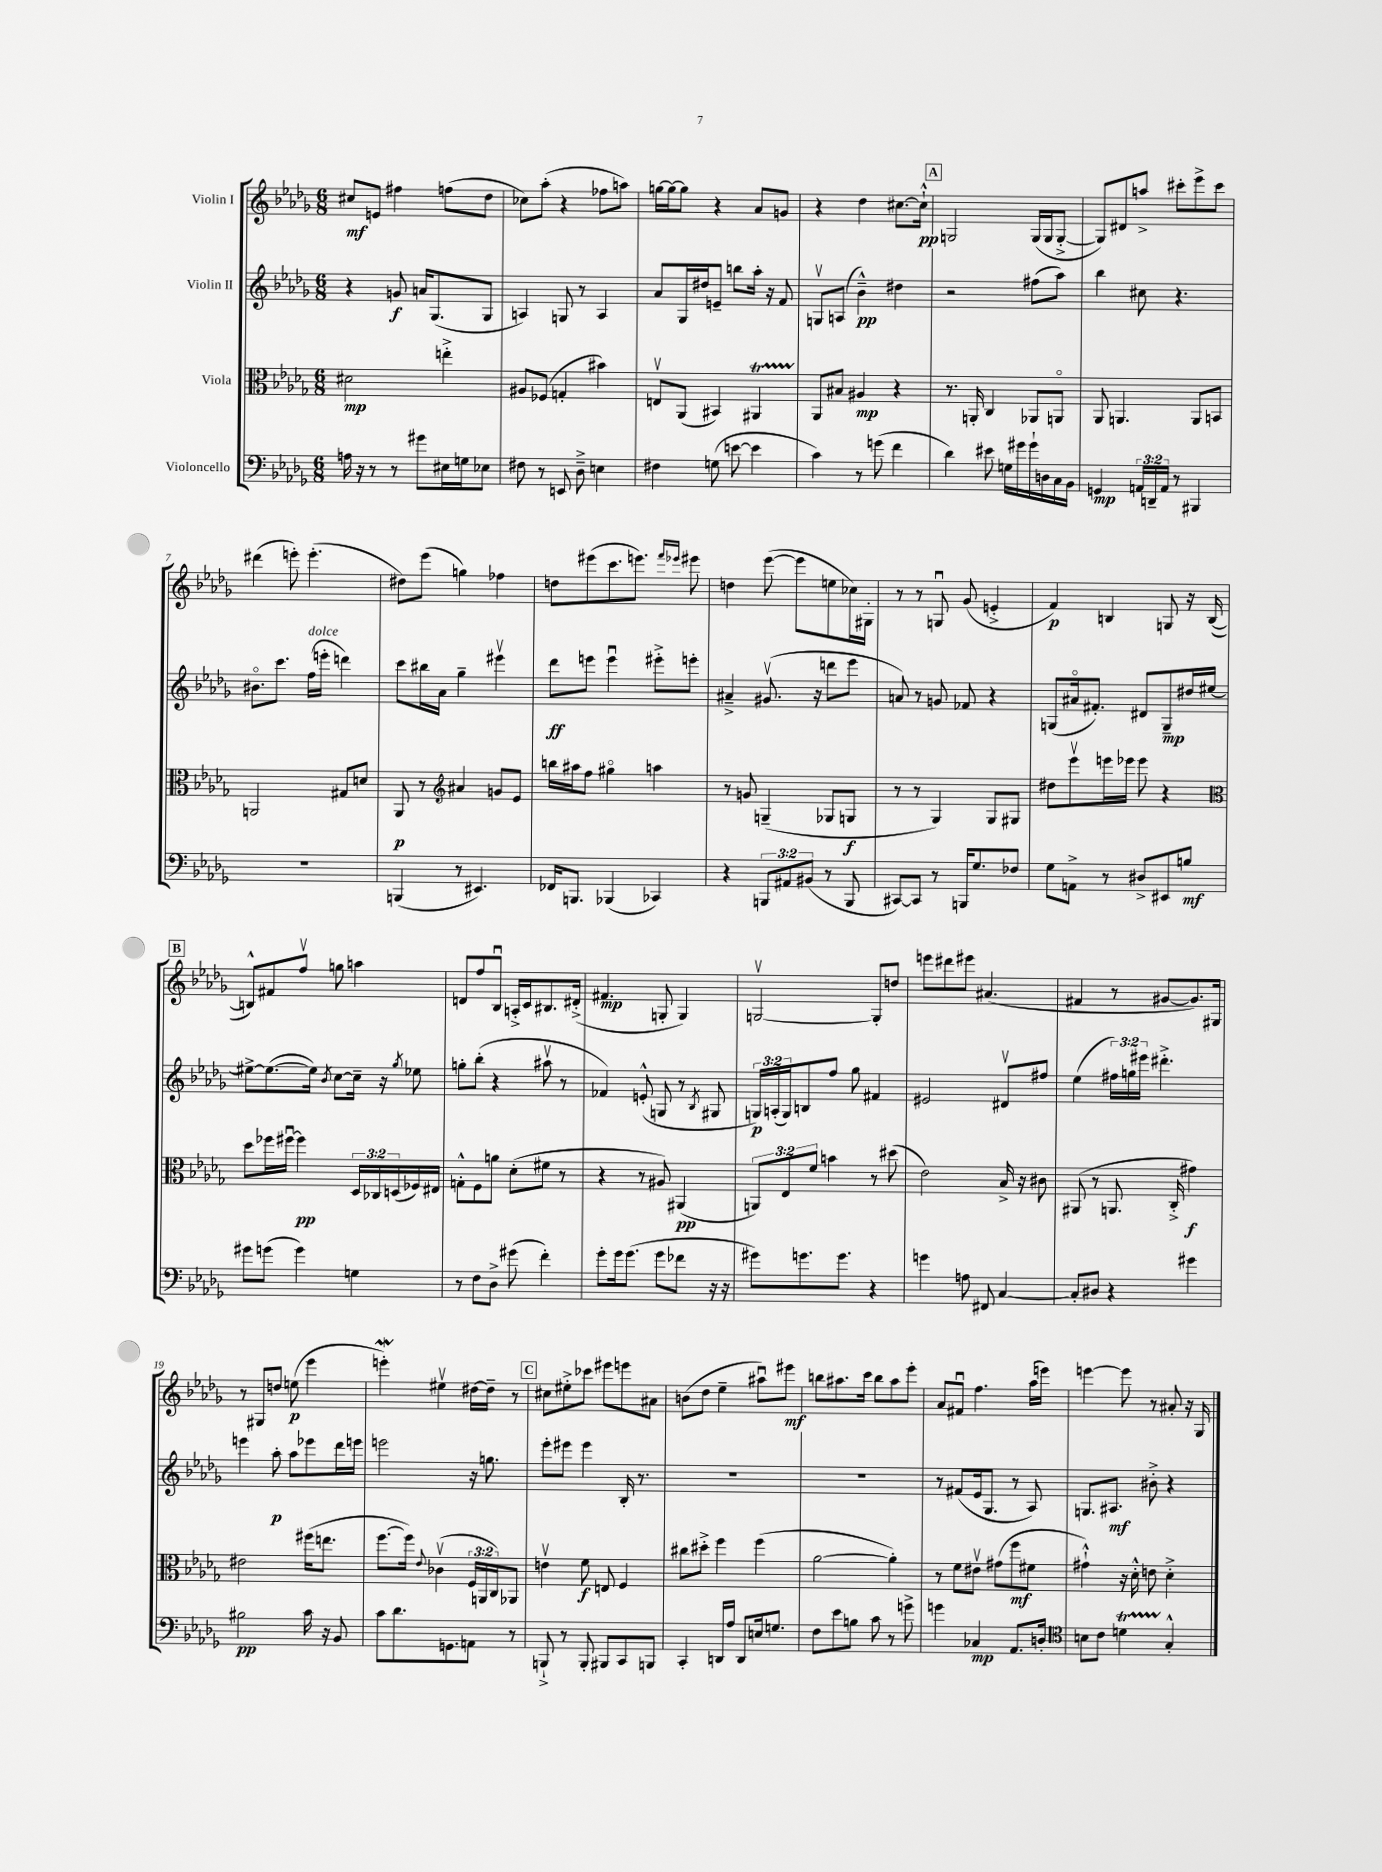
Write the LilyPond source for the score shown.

<<
\new StaffGroup <<
\new Staff = "s0" \with { instrumentName = "Violin I" } {
    \clef treble \key des \major \numericTimeSignature \time 6/8
    cis''8\mf e'8 fis''4 f''8( des''8 |
    ces''8) aes''8-.( r4 fes''8 a''8) |
    g''16~ g''16~ g''8 r4 aes'8 g'8 |
    r4 des''4 cis''8.~ cis''16-!-^\pp |
    \mark \markup { \box "A" } g2 g16( g16 g8~-.-> |
    g8) dis'8 a''8-> cis'''8-. ees'''8-> cis'''8 |
    dis'''4( e'''8-.) e'''4.-.( |
    dis''8) ees'''8( g''4) fes''4 |
    d''8 eis'''8( c'''8. e'''8.) \grace { f'''16 ees'''16 } eis'''8 |
    d''4 ees'''8~( ees'''8 e''8 ces''16) gis16-. |
    r8 r8 g8\downbow ges'8( e'4-.-> |
    f'4\p) b4 g8 r16 b16~( |
    \mark \markup { \box "B" } b8-^) fis'8 f''8\upbow g''8 a''4 |
    d'8 f''8 bes8\downbow a16-.-> c'16 bis8. dis'16-.->( |
    fis'4.\mp g8-. g4) |
    g2~\upbow g8-. d''8 |
    e'''8 dis'''8 eis'''8 ais'4.( |
    fis'4 r8 gis'8~ gis'8.) gis16 |
    r8 gis8 d''8 e''8\p( ees'''4 |
    e'''4-.\mordent) eis''4\upbow dis''16~ dis''16-- r8 |
    \mark \markup { \box "C" } cis''8 eis''8-.-> ces'''8 eis'''8 e'''8 ais'8 |
    b'8( des''8 ees''4-- ais''8\downbow) eis'''8\mf |
    b''8 ais''8. c'''16 b''8 ais''8 ees'''8-. |
    aes'8 fis'8\downbow f''4. aes''16( e'''16) |
    e'''4~ e'''8 r8 ais'8-. r16 ges16 \bar "|." |
}
\new Staff = "s1" \with { instrumentName = "Violin II" } {
    \clef treble \key des \major \numericTimeSignature \time 6/8 \override Staff.TupletNumber.text = #tuplet-number::calc-fraction-text
    r4 g'8\f a'16 ges8.( ges8 |
    a4) g8 r8 a4 |
    aes'8 ges16 dis''16 e'8-- b''8 aes''16-. r16 f'8 |
    g8\upbow a8( bes'4---^\pp) dis''4 |
    \mark \markup { \box "A" } r2 fis''8( aes''8) |
    bes''4 cis''8 r4. |
    bis'8.\flageolet c'''8. f''16^\markup { \italic "dolce" }( e'''16-. d'''4) |
    c'''8 bis''16 aes'16 ges''4-- eis'''4\upbow |
    des'''8\ff e'''8 e'''4\downbow eis'''8-.-> e'''8-. |
    ais'4---> gis'8.\upbow( r16 d'''8 ees'''8 |
    a'8) r8 g'8 fes'8 r4 |
    g8( ais'16\flageolet fis'8.-.) dis'8 g8--\mp dis''16 eis''16~ |
    \mark \markup { \box "B" } eis''8~-> eis''8.~( eis''16) \acciaccatura { bes'8 } c''8~ c''16-- r16 \acciaccatura { ges''8 } ees''8 |
    g''8-. bes''8-.( r4 ais''8\upbow r8 |
    fes'4) e'8-.-^( g8 r8 \acciaccatura { bes8 } gis8 |
    \tuplet 3/2 { g16\p) a16-.( g16) } b8 f''8 ges''8 fis'4 |
    eis'2 dis'8\upbow fis''8 |
    ees''4( \tuplet 3/2 { fis''16) g''16 eis'''16 } dis'''4.-.-> |
    e'''4 aes''8-.\p aes''8 ees'''8 des'''16 e'''16 |
    e'''2 r16 g''8. |
    \mark \markup { \box "C" } ees'''8-. eis'''8 eis'''4 bes16-. r8. |
    R2. |
    R2. |
    r8 fis'8( ees'16 ges8. r8 aes8) |
    g8. ais8.\mf bis'8-.-> r4 \bar "|." |
}
\new Staff = "s2" \with { instrumentName = "Viola" } {
    \clef alto \key des \major \numericTimeSignature \time 6/8 \override Staff.TupletNumber.text = #tuplet-number::calc-fraction-text
    dis'2\mp e''4-.-> |
    ais8 fes8( g4-. bis'4) |
    e8\upbow aes,8( bis,4) ais,4\startTrillSpan |
    aes,8\stopTrillSpan bis8 ais4\mp r4 |
    \mark \markup { \box "A" } r8. a,16-. c4 aes,8 a,8\flageolet |
    aes,8 a,4. a,8 b,8 |
    a,2 gis8 d'8 |
    aes,8\p r8 \clef treble ais'4 g'8 ees'8 |
    b''16 ais''16 f''8 gis''4\flageolet a''4 |
    r8 g'8 g4--( ges8 g8\f |
    r8 r8 ges4) ges8 gis8 |
    dis''8 ees'''8\upbow e'''16 ees'''16 ees'''8 r4 |
    \mark \markup { \box "B" } \clef alto des''8 fes''16 fis''16~\downbow fis''4\pp \tuplet 3/2 { des16 ces16 d16( } fes16) eis16 |
    g8-.-^ f8 a'8 des'8-.( fis'8 r8 |
    r4 r8 ais8) ais,4\pp( |
    \tuplet 3/2 { a,8) ees8 f'8 } b'4 r8 dis''8( |
    ees'2) bes16-> r16 cis'8 |
    ais,8( r8 a,8. c16-.-> gis'4\f) |
    eis'2 fis''16( e''8. |
    f''8.~ f''16) \appoggiatura { ees'8 } ces'4\upbow( \tuplet 3/2 { f16 a,16 c16) } aes,8 |
    \mark \markup { \box "C" } e'4\upbow f'8\f e8 f4 |
    cis''8 dis''8-.-> f''4 f''4( |
    aes'2~ aes'4-.) |
    r8 f'8 eis'8\upbow gis'8( f''8\mf fis'8 |
    gis'4-!-^) r16 des'16-.-^ e'8 des'4-.-> \bar "|." |
}
\new Staff = "s3" \with { instrumentName = "Violoncello" } {
    \clef bass \key des \major \numericTimeSignature \time 6/8 \override Staff.TupletNumber.text = #tuplet-number::calc-fraction-text
    a16 r16 r8 r8 gis'8 eis16 g16 ees8 |
    fis8 r8 e,8 des8---> e4 |
    fis4 g8( e'8~ e'4 |
    c'4) r8 g'8( f'4 |
    \mark \markup { \box "A" } des'4) eis'8 g16 gis'16 gis'16-! d16 c16 bes,16 |
    g,4\mp \tuplet 3/2 { a,16 d,16-- a,16 } r8 bis,,4 |
    R2. |
    b,,4( r8 eis,4.) |
    fes,16 b,,8. bes,,4( ces,4) |
    r4 \tuplet 3/2 { b,,8 ais,8 bis,8( } r8 b,,8 |
    cis,8~) cis,8 r8 b,,16 ges8. fes8 |
    ges8 a,8-> r8 dis8-> eis,8 b8\mf |
    \mark \markup { \box "B" } gis'8 g'8( g'4) g4 |
    r8 f8 des8-> gis'8( f'4-.) |
    ges'8-. ges'16 ges'8.( ges'8 fes'8 r16 r16 |
    gis'8) g'8. g'8. r4 |
    g'4 a8 fis,8 c4~ |
    c8-. dis8 r4 gis'4 |
    bis2\pp c'16 r16 bes,8 |
    c'8 des'8. g,8. a,8 r8 |
    \mark \markup { \box "C" } b,,8-!-> r8 b,,8-. bis,,8 c,8 b,,8 |
    c,4-. d,16 aes16 d,8 e16 g8. |
    f8 ees'8 b8 c'8 r8 g'8-> |
    g'4 ces4\mp aes,8. d16-. |
    \clef tenor b8 c'8 d'4\startTrillSpan ges4-.-^\stopTrillSpan \bar "|." |
}
>>
>>
